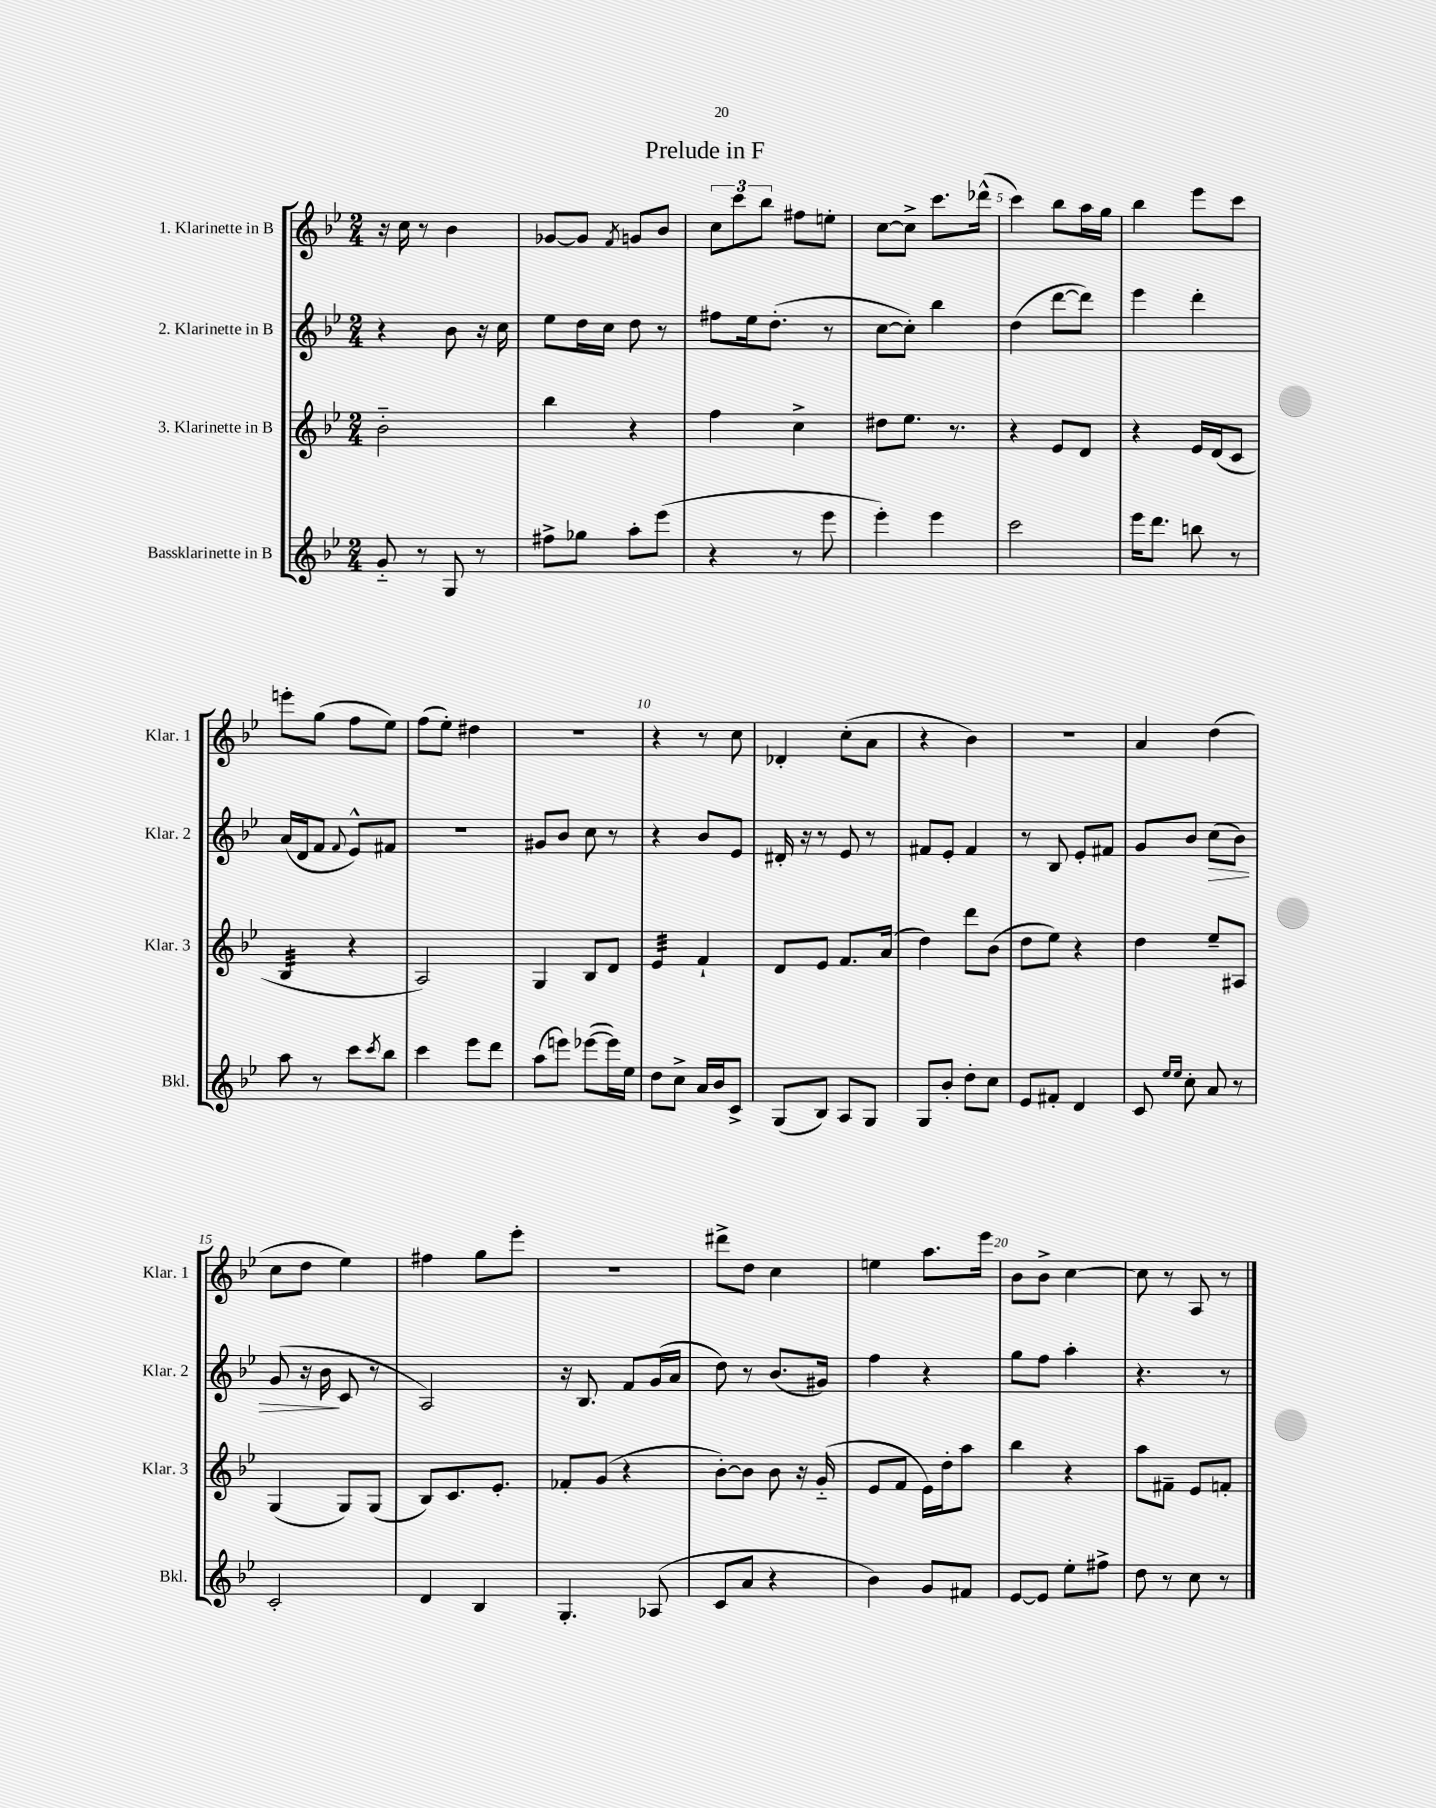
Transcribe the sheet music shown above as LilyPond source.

\header { title = "Prelude in F" }
<<
\new StaffGroup <<
\new Staff = "s0" \with { instrumentName = "1. Klarinette in B" shortInstrumentName = "Klar. 1" } {
    \clef treble \key bes \major \numericTimeSignature \time 2/4
    r16 c''16 r8 bes'4 |
    ges'8~ ges'8 \acciaccatura { f'8 } g'8 bes'8 |
    \tuplet 3/2 { c''8 c'''8 bes''8 } fis''8 e''8-. |
    c''8~ c''8-> c'''8. des'''16-^( |
    c'''4) bes''8 a''16 g''16 |
    bes''4 ees'''8 c'''8 |
    e'''8-. g''8( f''8 ees''8) |
    f''8( ees''8-.) dis''4 |
    R2 |
    r4 r8 c''8 |
    des'4-. c''8-.( a'8 |
    r4 bes'4) |
    r2 |
    a'4 d''4( |
    c''8 d''8 ees''4) |
    fis''4 g''8 ees'''8-. |
    R2 |
    dis'''8-> d''8 c''4 |
    e''4 a''8. ees'''16 |
    bes'8 bes'8-> c''4~ |
    c''8 r8 a8 r8 \bar "|." |
}
\new Staff = "s1" \with { instrumentName = "2. Klarinette in B" shortInstrumentName = "Klar. 2" } {
    \clef treble \key bes \major \numericTimeSignature \time 2/4
    r4 bes'8 r16 c''16 |
    ees''8 d''16 c''16 d''8 r8 |
    fis''8 ees''16 d''8.-.( r8 |
    c''8~ c''8-.) bes''4 |
    d''4( d'''8~ d'''8) |
    ees'''4 d'''4-. |
    a'16( d'16 f'8 \appoggiatura { f'8 } ees'8-^) fis'8 |
    R2 |
    gis'8 bes'8 c''8 r8 |
    r4 bes'8 ees'8 |
    dis'16-. r16 r8 ees'8 r8 |
    fis'8 ees'8-. fis'4 |
    r8 bes8 ees'8-. fis'8 |
    g'8 bes'8 c''8\>( bes'8) |
    g'8( r16 bes'16\! c'8 r8 |
    a2) |
    r16 bes8. f'8 g'16( a'16 |
    d''8) r8 bes'8.( gis'16) |
    f''4 r4 |
    g''8 f''8 a''4-. |
    r4. r8 \bar "|." |
}
\new Staff = "s2" \with { instrumentName = "3. Klarinette in B" shortInstrumentName = "Klar. 3" } {
    \clef treble \key bes \major \numericTimeSignature \time 2/4
    bes'2-_ |
    bes''4 r4 |
    f''4 c''4-> |
    dis''8 ees''8. r8. |
    r4 ees'8 d'8 |
    r4 ees'16 d'16( c'8 |
    bes4:32 r4 |
    a2) |
    g4 bes8 d'8 |
    ees'4:32 f'4-! |
    d'8 ees'8 f'8. a'16( |
    d''4) d'''8 bes'8( |
    d''8 ees''8) r4 |
    d''4 ees''8-- ais8 |
    g4( g8) g8( |
    bes8) c'8. ees'8.-. |
    fes'8-. g'8( r4 |
    bes'8~-.) bes'8 bes'8 r16 g'16-_( |
    ees'8 f'8 ees'16) d''16-. a''8 |
    bes''4 r4 |
    a''8 fis'8-- ees'8 f'8-. \bar "|." |
}
\new Staff = "s3" \with { instrumentName = "Bassklarinette in B" shortInstrumentName = "Bkl." } {
    \clef treble \key bes \major \numericTimeSignature \time 2/4
    g'8-_ r8 g8 r8 |
    fis''8-> ges''8 a''8-. ees'''8( |
    r4 r8 ees'''8 |
    ees'''4-.) ees'''4 |
    c'''2 |
    ees'''16 d'''8. b''8 r8 |
    a''8 r8 c'''8 \acciaccatura { c'''8 } bes''8 |
    c'''4 ees'''8 d'''8 |
    a''8( e'''8) ees'''8~( ees'''16) ees''16 |
    d''8 c''8-> a'16 bes'16 c'8-> |
    g8( bes8) a8 g8 |
    g8 bes'8-. d''8-. c''8 |
    ees'8 fis'8-. d'4 |
    c'8 \grace { ees''16 ees''16 } c''8-. a'8 r8 |
    c'2-. |
    d'4 bes4 |
    g4.-. aes8( |
    c'8 a'8 r4 |
    bes'4) g'8 fis'8 |
    ees'8~ ees'8 ees''8-. fis''8-> |
    d''8 r8 c''8 r8 \bar "|." |
}
>>
>>
\layout { \context { \Score \override BarNumber.break-visibility = ##(#f #t #t) barNumberVisibility = #(every-nth-bar-number-visible 5) } }
